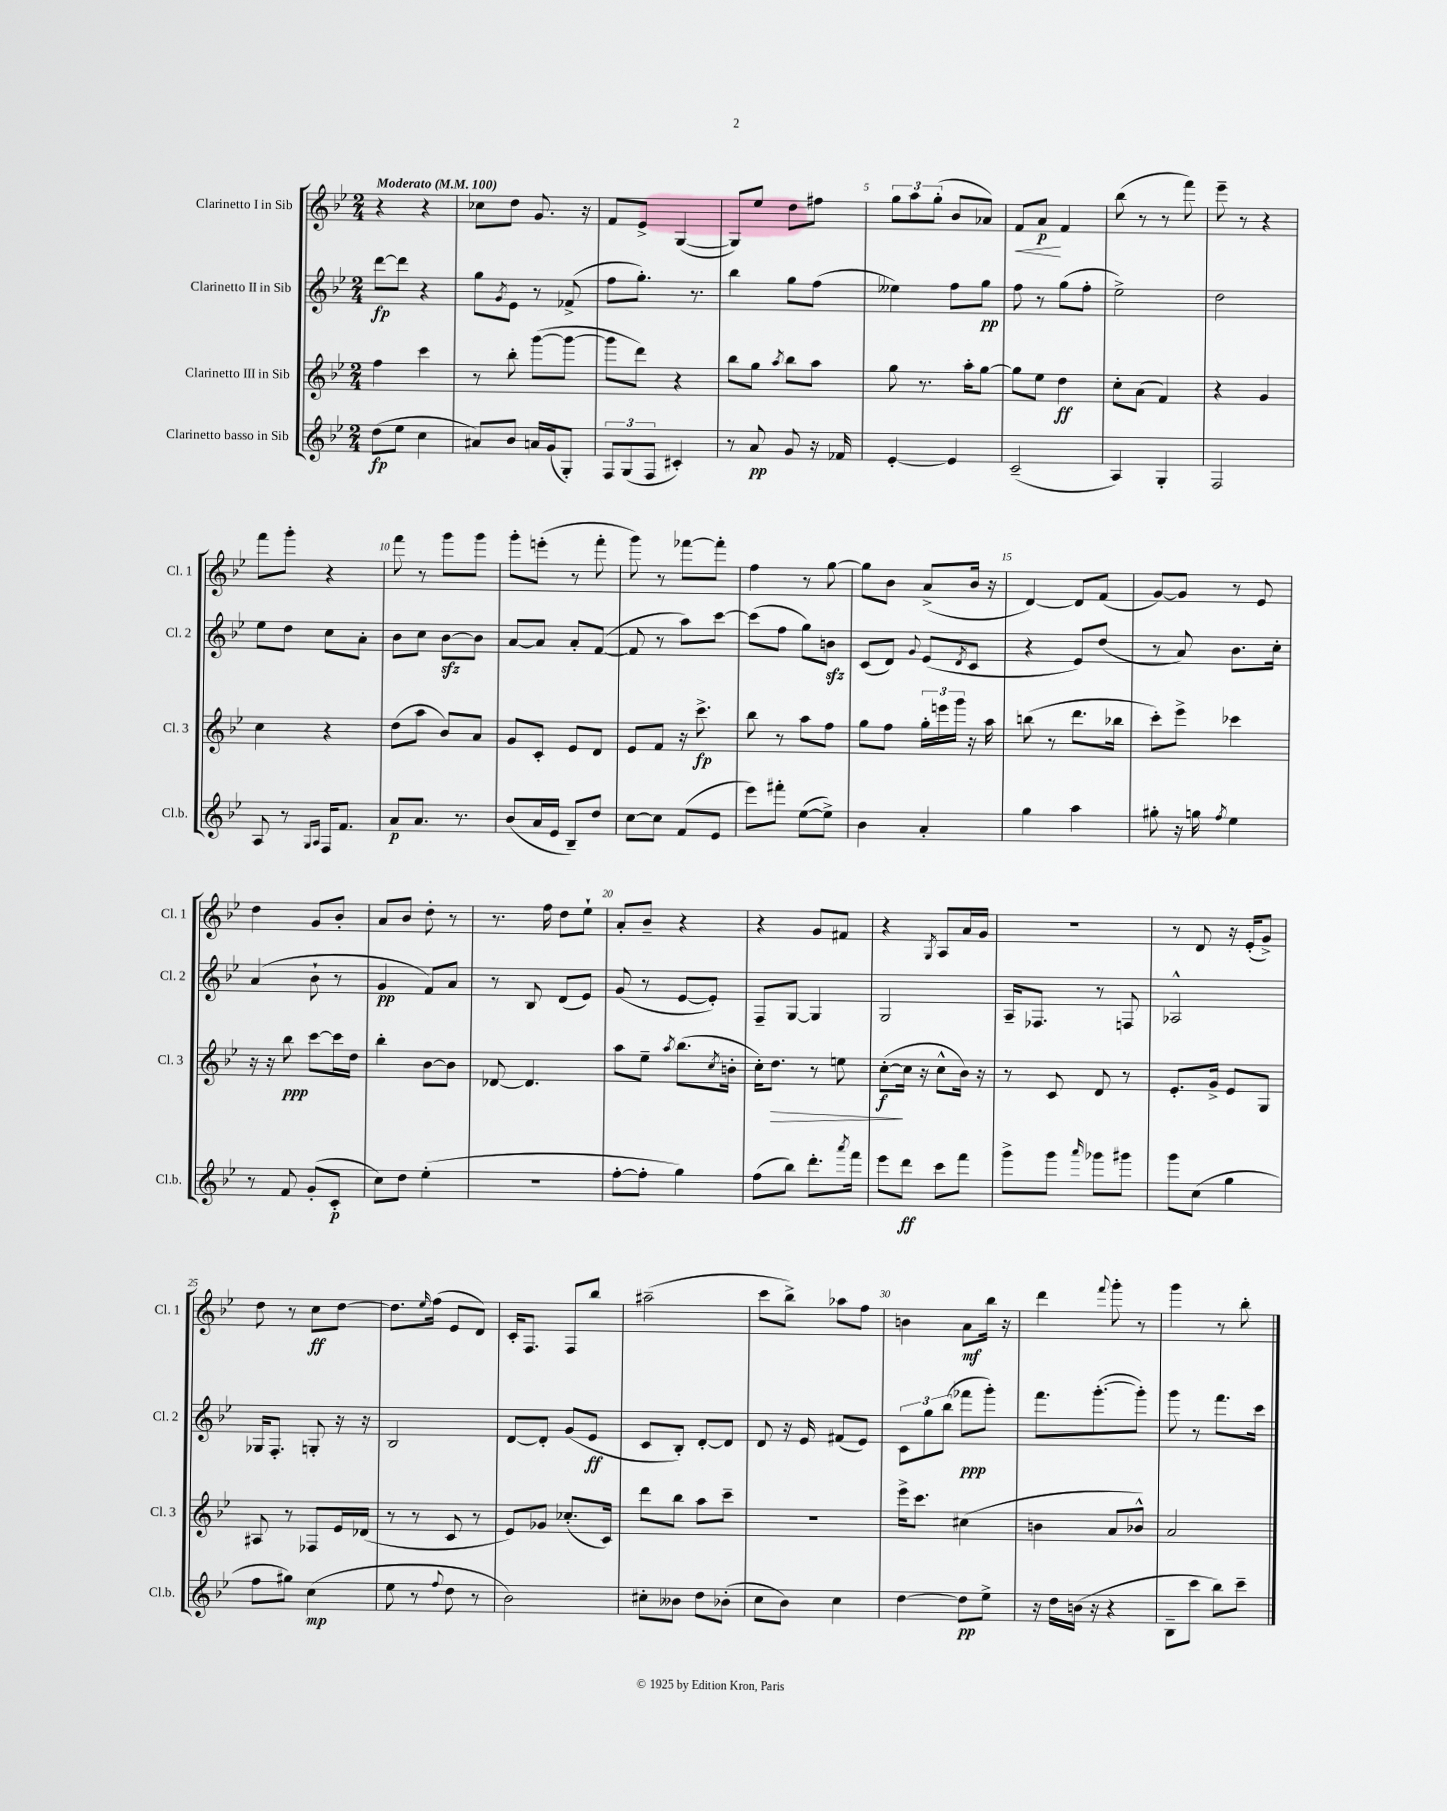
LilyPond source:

<<
\new StaffGroup <<
\new Staff = "s0" \with { instrumentName = "Clarinetto I in Sib" shortInstrumentName = "Cl. 1" } {
    \clef treble \key bes \major \numericTimeSignature \time 2/4 \tempo "Moderato" 4 = 100
    r4 r4 |
    ces''8 d''8 g'8. r16 |
    f'8 ees'8-> g4~( |
    g8) ees''8 d''8 fis''8 |
    \tuplet 3/2 { g''8 a''8 g''8-.( } bes'8 aes'8) |
    f'8\< a'8\p\! f'4 |
    bes''8( r8 r8 f'''8) |
    ees'''8-- r8 r4 |
    f'''8 g'''8-. r4 |
    f'''8 r8 g'''8 g'''8 |
    g'''8-. e'''8-.( r8 f'''8-. |
    g'''8) r8 fes'''8~ fes'''8-. |
    f''4 r8 g''8~ |
    g''8 bes'8 a'8->( bes'16 r16 |
    d'4~) d'8 f'8( |
    g'8~) g'8 r8 ees'8 |
    d''4 g'8 bes'8-. |
    a'8 bes'8 d''8-. r8 |
    r8. f''16 d''8 ees''8-! |
    a'8-. bes'8-- r4 |
    r4 g'8 fis'8 |
    r4 \acciaccatura { g8 } a8 a'16 g'16 |
    R2 |
    r8 d'8 r16 ees'16-.( g'8->) |
    d''8 r8 c''8\ff d''8~ |
    d''8. \grace { ees''16 } f''16( ees'8 d'8) |
    c'16-. f8. f8 bes''8 |
    ais''2--( |
    c'''8 bes''8->) aes''8 f''8 |
    b'4 a'8\mf bes''16 r16 |
    d'''4 \appoggiatura { f'''8 } g'''8-. r8 |
    g'''4 r8 bes''8-. \bar "|." |
}
\new Staff = "s1" \with { instrumentName = "Clarinetto II in Sib" shortInstrumentName = "Cl. 2" } {
    \clef treble \key bes \major \numericTimeSignature \time 2/4
    d'''8~\fp d'''8 r4 |
    g''8 \acciaccatura { g'8 } ees'8 r8 fes'8->( |
    f''8 g''8.-.) r8. |
    bes''4 g''8 f''8( |
    eeses''4) f''8 g''8\pp |
    f''8 r8 g''8( f''8-. |
    ees''2->) |
    d''2 |
    ees''8 d''8 c''8 a'8-. |
    bes'8 c''8 bes'8~\sfz bes'8 |
    a'8~ a'8 a'8-. f'8~( |
    f'8 r8 a''8) c'''8~ |
    c'''8( f''8 g''8) b'8\sfz |
    c'8( d'8) \appoggiatura { g'8 } ees'8( \acciaccatura { d'8 } c'8 |
    r4 ees'8) d''8( |
    r8 a'8) bes'8. c''16-. |
    a'4( bes'8-! r8 |
    g'4\pp f'8) a'8 |
    r8 bes8 d'8( ees'8) |
    g'8( r8 ees'8~ ees'8-.) |
    f8-- g8~ g4 |
    g2 |
    a16-- fes8. r8 f8 |
    aes2-^ |
    ges16 f8.-. g8-. r16 r16 |
    bes2 |
    d'8~ d'8-. g'8( ees'8\ff |
    c'8 bes8-.) d'8~-. d'8 |
    d'8 r16 ees'16 fis'8( ees'8) |
    \tuplet 3/2 { c'8 g''8 bes''8( } fes'''8\ppp g'''8-.) |
    f'''8. g'''8.~-.( g'''8-.) |
    g'''8 r8 f'''8. c'''16 \bar "|." |
}
\new Staff = "s2" \with { instrumentName = "Clarinetto III in Sib" shortInstrumentName = "Cl. 3" } {
    \clef treble \key bes \major \numericTimeSignature \time 2/4
    f''4 c'''4 |
    r8 bes''8-. g'''8~( g'''8~ |
    g'''8 d'''8) r4 |
    bes''8 g''8 \acciaccatura { a''8 } bes''8 a''8 |
    g''8 r8. a''16-. g''8~ |
    g''8 ees''8 d''4\ff |
    c''8-. a'8( f'4) |
    r4 g'4 |
    c''4 r4 |
    d''8( a''8 bes'8) a'8 |
    g'8 c'8-. ees'8 d'8 |
    ees'8 f'8 r16 c'''8.->\fp |
    bes''8 r8 a''8 f''8 |
    g''8 f''8 \tuplet 3/2 { g''16-. e'''16 g'''16 } r16 a''16 |
    b''8( r8 d'''8. bes''16 |
    c'''8-.) ees'''8-> ces'''4 |
    r16 r16 bes''8\ppp c'''8~ c'''16 d''16 |
    bes''4-. bes'8~ bes'8 |
    des'8~ des'4. |
    a''8 ees''8-- \acciaccatura { a''8 } bes''8.( \acciaccatura { c''8 } b'16-. |
    c''16-.) d''8.\> r8 e''8 |
    c''8~-.\f\!( c''16 r16 c''8-^ bes'16) r16 |
    r8 c'8 d'8 r8 |
    ees'8.-. g'16-> ees'8 g8 |
    ais8 r8 fes8 ees'16 des'16( |
    r8 r8 c'8 r8 |
    ees'8) ges'8 ces''8.-.( c'16) |
    d'''8 bes''8 a''8 c'''8-- |
    r2 |
    ees'''16-> c'''8. cis''4( |
    b'4 a'8 bes'8-^) |
    a'2 \bar "|." |
}
\new Staff = "s3" \with { instrumentName = "Clarinetto basso in Sib" shortInstrumentName = "Cl.b." } {
    \clef treble \key bes \major \numericTimeSignature \time 2/4
    d''8\fp( ees''8 c''4 |
    ais'8) bes'8 a'16 g'16( g8-.) |
    \tuplet 3/2 { f8 g8( f8 } cis'4-.) |
    r8 a'8\pp g'8 r16 fes'16 |
    ees'4~-. ees'4 |
    c'2--( |
    a4) g4-. |
    f2 |
    a8 r8 \grace { g16 a16 } f16 f'8. |
    a'8\p a'8. r8. |
    bes'8( a'16 ees'16 bes8--) d''8 |
    c''8~ c''8 f'8( ees'8 |
    ees'''8) fis'''8-. ees''8~( ees''8->) |
    bes'4 a'4-. |
    g''4 a''4 |
    gis''8-. r16 g''16 \acciaccatura { f''8 } ees''4 |
    r8 f'8 g'8-.( c'8-.\p |
    c''8) d''8 ees''4-.( |
    R2 |
    f''8~-. f''8-. g''4) |
    f''8( bes''8) d'''8.-. \acciaccatura { a'''8 } f'''16 |
    ees'''8 d'''8\ff c'''8 f'''8 |
    g'''8-> g'''8 \grace { a'''16 } ges'''8 gis'''8 |
    g'''8 c''8( g''4 |
    f''8 gis''8) c''4\mp( |
    ees''8 r8 \appoggiatura { f''8 } d''8 r8 |
    bes'2) |
    cis''8-. beses'8 d''8 bes'8-.( |
    c''8 bes'8) c''4 |
    d''4~ d''8\pp ees''8-> |
    r16 d''16 b'16( r16 r4 |
    bes8-- c'''8 bes''8) c'''8-- \bar "|." |
}
>>
>>
\layout { \context { \Score \override BarNumber.break-visibility = ##(#f #t #t) barNumberVisibility = #(every-nth-bar-number-visible 5) } }
